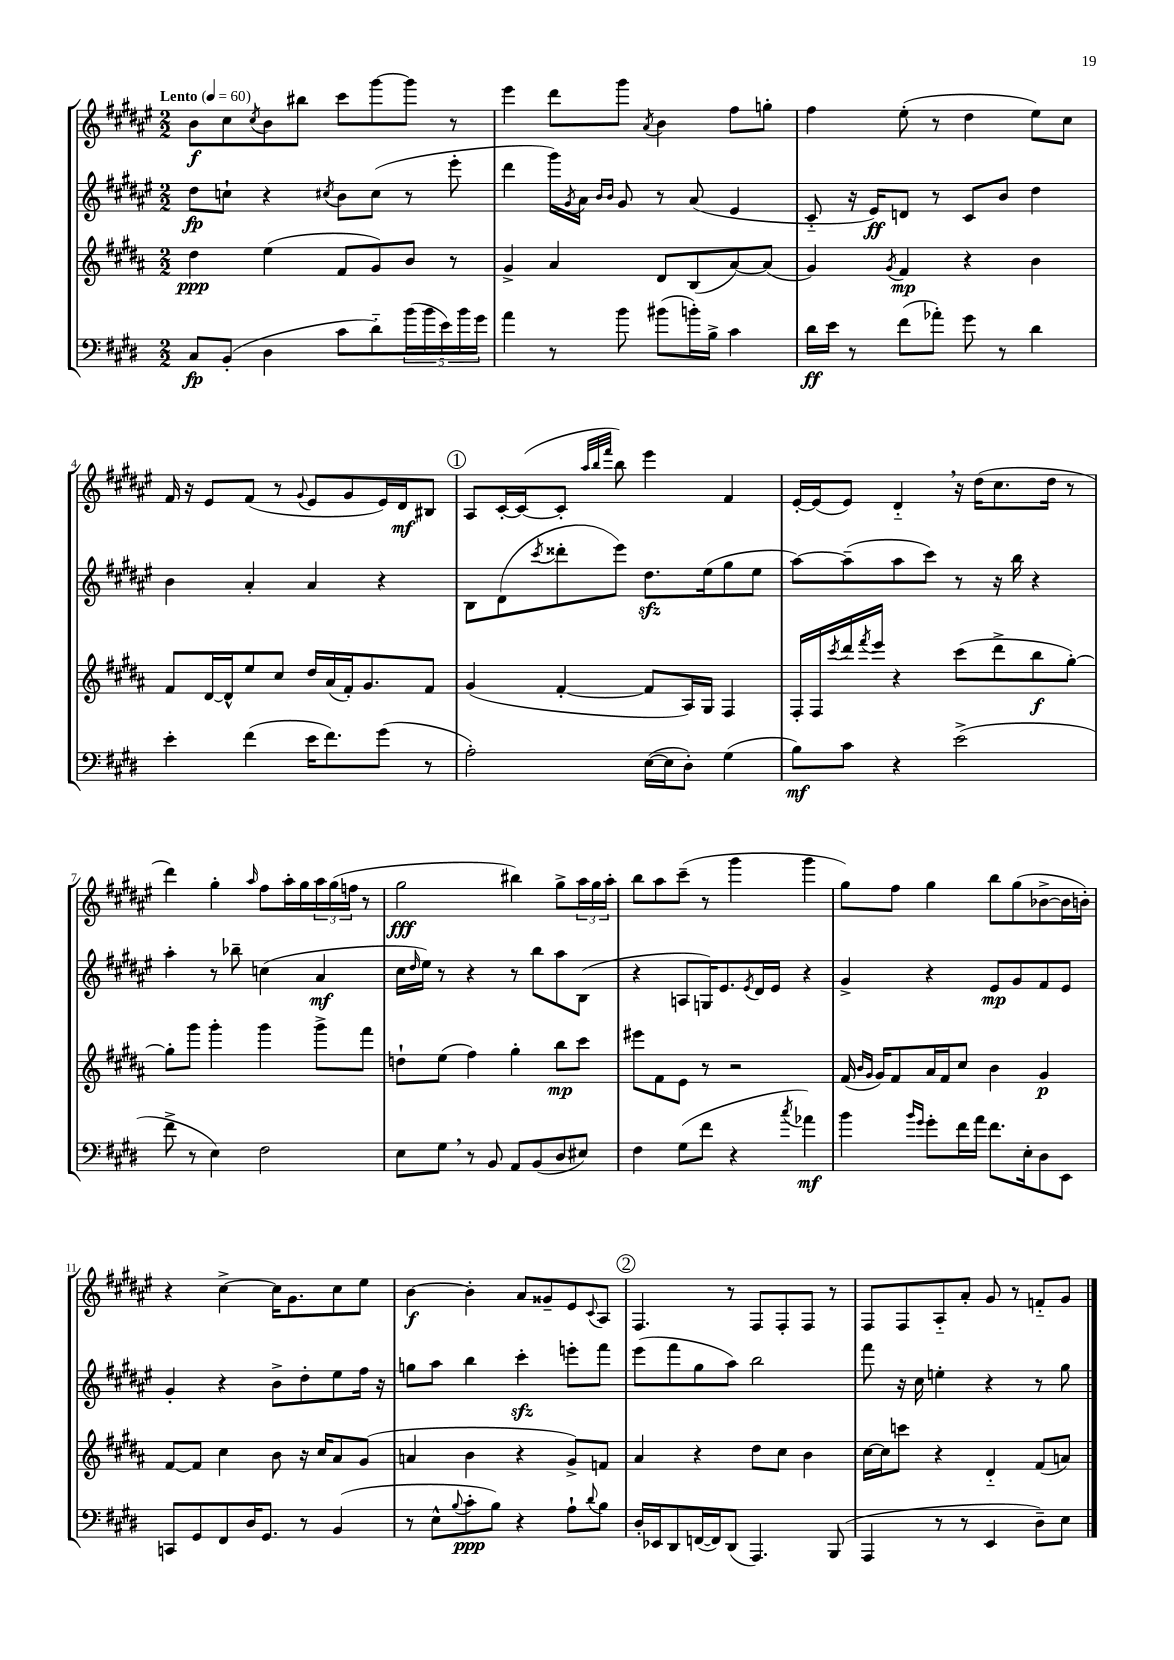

**kern	**kern	**kern	**kern
*staff4	*staff3	*staff2	*staff1
*clefF4	*clefG2	*clefG2	*clefG2
*k[f#c#g#d#]	*k[f#c#g#d#a#]	*k[f#c#g#d#a#e#]	*k[f#c#g#d#a#e#]
*M2/2	*M2/2	*M2/2	*M2/2
*MM60	*MM60	*MM60	*MM60
8C#	4dd#	8dd#	8b
(8BB'	.	8cc`	8cc#
.	.	.	8qcc#
4D#	(4ee	4r	8b
.	.	.	8bb#
.	.	8qcc#	.
8c#	8f#	8b	8ccc#
8d#'~)	8g#)	(8cc#	[8ggg#
(20b	8b	8r	8ggg#]
20b	.	.	.
20e)	.	.	.
.	8r	8eee#'	8r
20b	.	.	.
20g#	.	.	.
=	=	=	=
4a	4g#^	4ddd#	4eee#
8r	4a#	16ggg#)	8ddd#
.	.	8qg#	.
.	.	16a#	.
.	.	16qqb	.
.	.	16qqb	.
8b	.	8g#	8ggg#
.	.	.	8qa#
(8b#	8d#	8r	4b
16b')	(8B	(8a#	.
16B^	.	.	.
4c#	[8a#)	4e#	8ff#
.	(8a#]	.	8gg'
=	=	=	=
16d#	4g#)	8c#'~	4ff#
16e	.	.	.
8r	.	16r	.
.	.	16e#)	.
.	8qg#	.	.
(8f#	4f#	8d	(8ee#'
8a-')	.	8r	8r
8g#	4r	8c#	4dd#
8r	.	8b	.
4d#	4b	4dd#	8ee#)
.	.	.	8cc#
=	=	=	=
4e'	8f#	4b	16f#
.	.	.	16r
.	[16d#	.	8e#
.	16d#^^]	.	.
(4f#	8ee	4a#'	(8f#
.	8cc#	.	8r
.	.	.	8qqg#
16e	16dd#	4a#	8e#
8.f#)	(16a#	.	.
.	16f#')	.	8g#
.	8.g#	.	.
(8g#	.	4r	16e#)
.	.	.	16d#
8r	8f#	.	8B#
=	=	=	=
2A')	(4g#	8B	8A#
.	.	(8d#	[16c#'
.	.	.	(16c#_
.	.	8qccc#	.
.	[4f#'	8ddd##'	8c#']
.	.	.	32qqaa#
.	.	.	32qqbb
.	.	.	32qqfff#
.	.	8eee#)	8bb)
([16E	8f#]	8.dd#	4eee#
16E]	.	.	.
8D#')	16A#)	.	.
.	16G#	(16ee#	.
(4G#	4F#	8gg#	4f#
.	.	8ee#	.
=	=	=	=
8B)	16F#'	[8aa#)	[16e#'
.	16F#	.	(16e#]
.	8qccc#	.	.
8c#	16ddd#	(8aa#~]	8e#)
.	8qfff#	.	.
.	16eee	.	.
4r	4r	8aa#	4d#'~
.	.	8ccc#)	.
(2e^	(8ccc#	8r	16r
.	.	.	(16dd#
.	8ddd#^	16r	8.cc#
.	.	16bb	.
.	8bb	4r	.
.	.	.	16dd#
.	[8gg#')	.	8r
=	=	=	=
8f#^	8gg#']	4aa#'	4ddd#)
8r	8ggg#	.	.
4E)	4ggg#'	8r	4gg#'
.	.	8bb-~	.
.	.	.	16qqaa#
2F#	4ggg#	(4cc	8ff#
.	.	.	16aa#'
.	.	.	16gg#
.	8ggg#^	4a#	24aa#
.	.	.	(24gg#
.	.	.	24ff
.	8fff#	.	8r
=	=	=	=
8E	8dd`	16cc#	2gg#
.	.	16qqdd#	.
.	.	16ee#)	.
8G#	(8ee	8r	.
8r	4ff#)	4r	.
8BB	.	.	.
8AA	4gg#'	8r	4bb#)
(8BB	.	8bb	.
8D#	8bb	8aa#	8gg#^
8E#)	8ccc#	(8B	24aa#
.	.	.	24gg#
.	.	.	24aa#'
=	=	=	=
4F#	8eee#	4r	8bb
.	8f#	.	8aa#
(8G#	8e	8A	(8ccc#~
8f#	8r	16G)	8r
.	.	8.e#	.
4r	2r	.	4ggg#
.	.	8qe#	.
.	.	16d#	.
.	.	16e#	.
8qcc#	.	.	.
4a-)	.	4r	4ggg#
=	=	=	=
4b	(16f#	4g#^	8gg#)
.	16qqb	.	.
.	16qqg#	.	.
.	16g#)	.	.
.	8f#	.	8ff#
16qqb	.	.	.
16qqg#	.	.	.
8g#'	16a#	4r	4gg#
.	16f#	.	.
16f#	8cc#	.	.
16a	.	.	.
8.f#	4b	8e#	8bb
.	.	8g#	(8gg#
16E'	.	.	.
8D#	4g#	8f#	[8b-^
8EE	.	8e#	16b-]
.	.	.	16b')
=	=	=	=
8CC	[8f#	4g#'	4r
8GG#	8f#]	.	.
8FF#	4cc#	4r	[4cc#^
16D#	.	.	.
8.GG#	.	.	.
.	8b	8b^	16cc#]
.	.	.	8.g#
8r	16r	8dd#'	.
.	16cc#	.	.
(4BB	8a#	8ee#	8cc#
.	(8g#	16ff#	8ee#
.	.	16r	.
=	=	=	=
8r	4a	8gg	[4b
8E^^	.	8aa#	.
8qqB	.	.	.
8c#'	4b	4bb	4b']
8B)	.	.	.
4r	4r	4ccc#'	8a#
.	.	.	8g##~
8A`	8g#^)	8eee'	8e#
8qqd#	.	.	8qqc#
8B	8f	8fff#	8A#
=	=	=	=
16D#'	4a#	(8eee#	4.F#
16EE-	.	.	.
8DD#	.	8fff#	.
([16FF	4r	8gg#	.
16FF])	.	.	.
(8DD#	.	8aa#)	8r
4.AAA)	8dd#	2bb	8F#
.	8cc#	.	8F#'
.	4b	.	8F#
(8BBB	.	.	8r
=	=	=	=
4AAA	[16cc#	8fff#	8F#
.	16cc#]	.	.
.	8ccc	16r	8F#
.	.	16cc#	.
8r	4r	4ee'	8A#'~
8r	.	.	8a#'
4EE	4d#'~	4r	8g#
.	.	.	8r
8D#~)	(8f#	8r	8f'~
8E	8a)	8gg#	8g#
==	==	==	==
*-	*-	*-	*-
